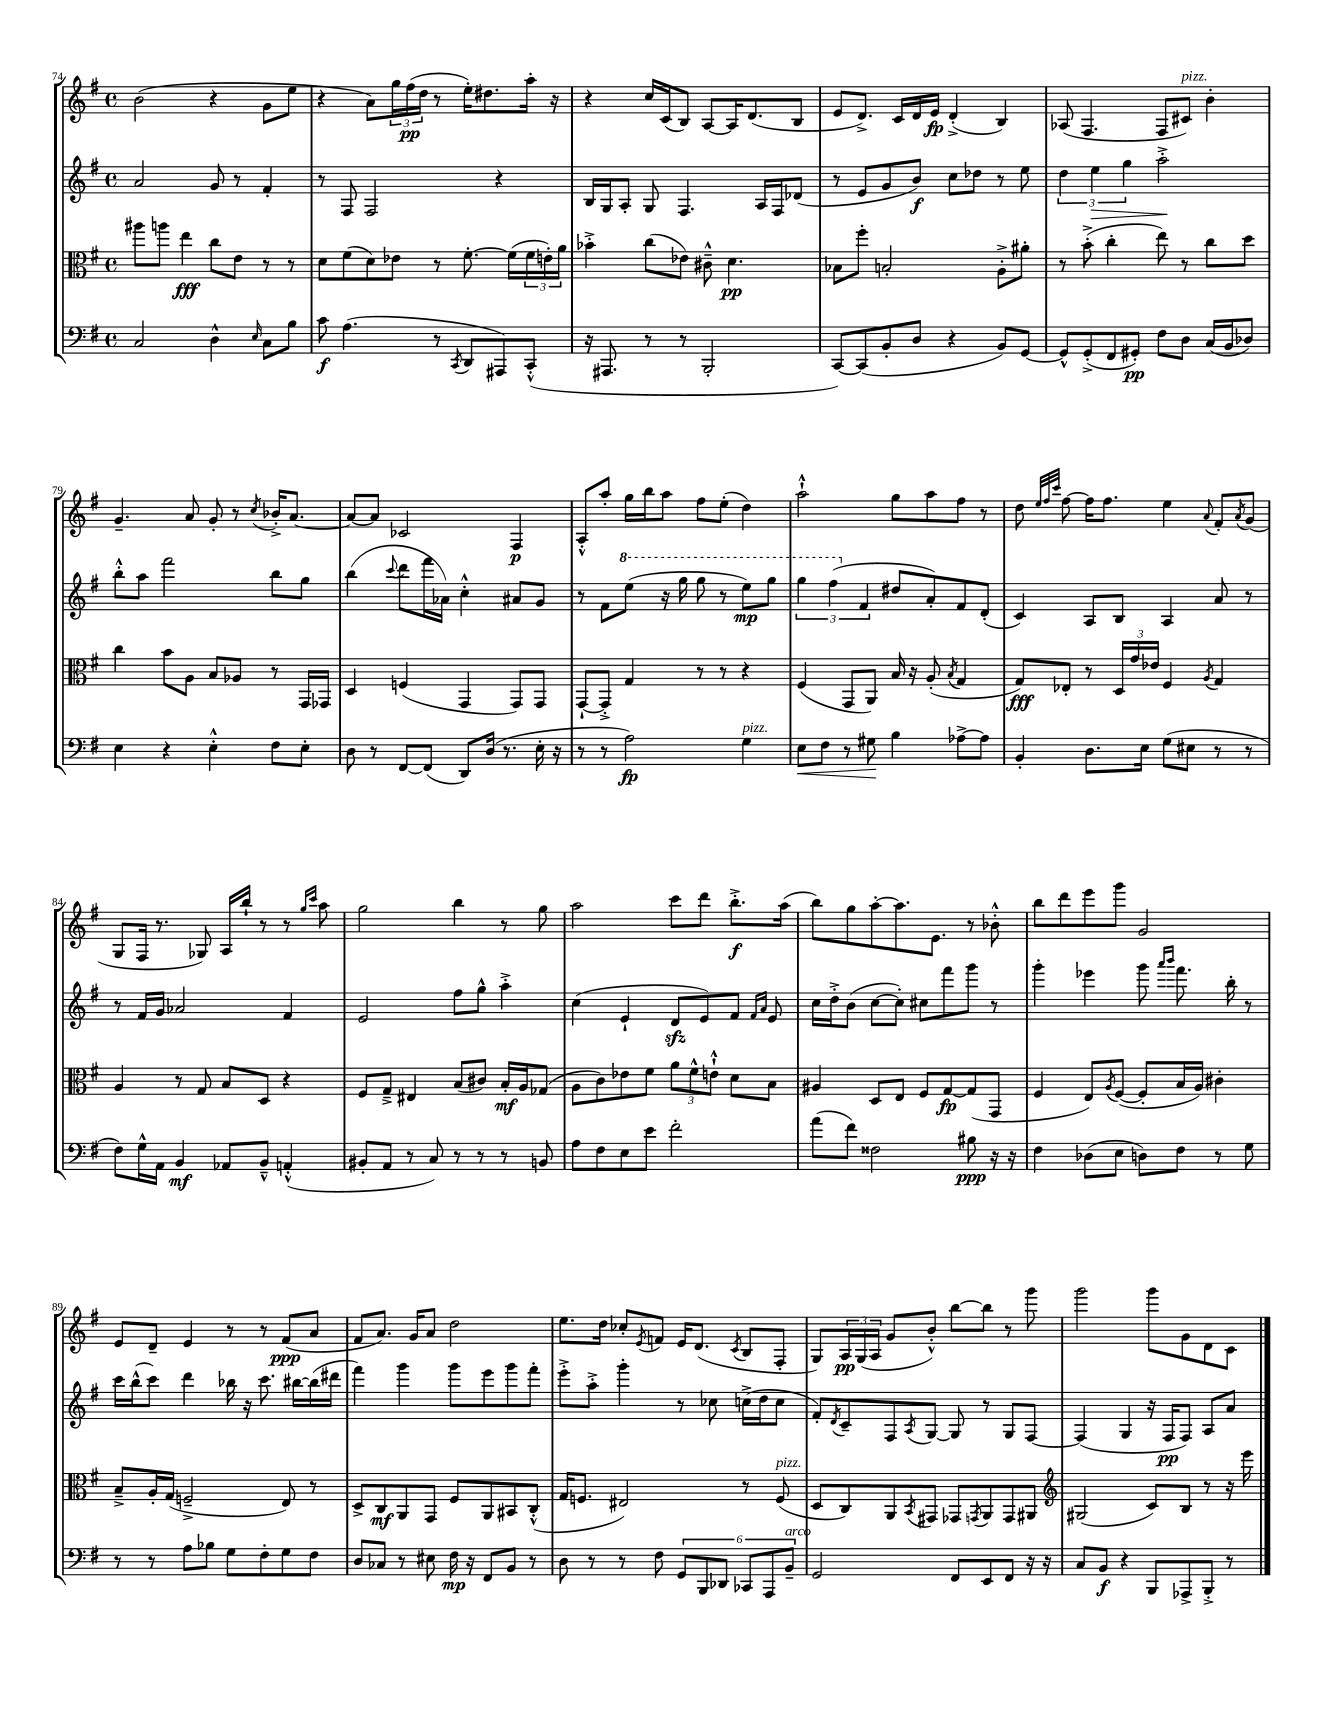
<<
\new StaffGroup <<
\new Staff = "s0" {
    \clef treble \key g \major \defaultTimeSignature \time 4/4
    b'2( r4 g'8 e''8 |
    r4 a'8) \tuplet 3/2 { g''16 fis''16\pp( d''16 } r8 e''16-.) dis''8. a''16-. r16 |
    r4 c''16 c'16( b8) a8~ a16 d'8.( b8 |
    e'8 d'8.->) c'16 d'16 e'16\fp d'4-.->( b4) |
    aes8( fis4. fis8 cis'8^\markup { \italic "pizz." }) b'4-. |
    g'4.-- a'8 g'8-. r8 \acciaccatura { c''8 } bes'16-.-> a'8.~ |
    a'8~ a'8 ces'2 fis4\p |
    a8-.-^ a''8-. g''16 b''16 a''8 fis''8 e''8-.( d''4) |
    a''2-!-^ g''8 a''8 fis''8 r8 |
    d''8 \grace { e''32 fis''32 c'''32 } fis''8~ fis''16 fis''8. e''4 \appoggiatura { a'8 } fis'8-. \acciaccatura { a'8 } g'8( |
    g8 fis16 r8. ges8) a16 b''16-! r8 r8 \grace { g''16 c'''16 } a''8 |
    g''2 b''4 r8 g''8 |
    a''2 c'''8 d'''8 b''8.-.->\f a''16( |
    b''8) g''8 a''8~-. a''8. e'8. r8 bes'8-.-^ |
    b''8 d'''8 e'''8 g'''8 g'2 |
    e'8 d'8-- e'4 r8 r8 fis'8\ppp( a'8 |
    fis'8 a'8.) g'16 a'8 d''2 |
    e''8. d''16 ces''8-. \acciaccatura { e'8 } f'8 e'16 d'8.( \acciaccatura { c'8 } b8 fis8-. |
    g8) \tuplet 3/2 { a16\pp g16( a16 } g'8 b'8-.-^) b''8~ b''8 r8 g'''8 |
    g'''2 g'''8 g'8 d'8 c'8 \bar "|." |
}
\new Staff = "s1" {
    \clef treble \key g \major \defaultTimeSignature \time 4/4
    a'2 g'8 r8 fis'4-. |
    r8 fis8 fis2 r4 |
    b16 g16 a8-. g8 fis4. a16 fis16 des'8( |
    r8 e'8 g'8 b'8\f) c''8 des''8 r8 e''8 |
    \tuplet 3/2 { d''4 e''4\> g''4 } a''2-.->\! |
    b''8-.-^ a''8 fis'''2 b''8 g''8 |
    b''4( \appoggiatura { c'''8 } d'''8 fis'''16 aes'16) c''4-.-^ ais'8 g'8 |
    r8 fis'8 \ottava #1 e'''8( r16 g'''16 g'''8 r8 e'''8\mp) g'''8 |
    \tuplet 3/2 { g'''4 fis'''4( \ottava #0 fis'4 } dis''8 a'8-.) fis'8 d'8-.( |
    c'4) a8 b8 a4 a'8 r8 |
    r8 fis'16 g'16 aes'2 fis'4 |
    e'2 fis''8 g''8-^ a''4-.-> |
    c''4( e'4-! d'8\sfz e'8) fis'8 \grace { fis'16 a'16 } e'8 |
    c''16 d''16-.-> b'8( c''8~ c''8-.) cis''8 fis'''8 g'''8 r8 |
    g'''4-. ees'''4 g'''8 \grace { a'''16 b'''16 } fis'''8. b''16-. r8 |
    c'''16 b''16-^( c'''8) d'''4 bes''16 r16 c'''8. bis''16~ bis''16( dis'''16 |
    fis'''4) g'''4 g'''8 e'''8 g'''8 fis'''8-. |
    e'''8-.-> a''8-.-> g'''4-. r8 ces''8 c''16->( d''16 c''8 |
    fis'8-.) \acciaccatura { d'8 } c'8-- fis8 \acciaccatura { a8 } g8~ g8 r8 g8 fis8~ |
    fis4( g4 r16 fis16\pp fis8) a8 a'8 \bar "|." |
}
\new Staff = "s2" {
    \clef alto \key g \major \defaultTimeSignature \time 4/4
    ais''8 a''8 e''4\fff c''8 e'8 r8 r8 |
    d'8 fis'8( d'8) ees'8 r8 fis'8.~-. fis'16( \tuplet 3/2 { fis'16 e'16-.) a'16 } |
    bes'4-.-> c''8( ees'8) cis'8---^ d'4.\pp |
    bes8 fis''8-. b2-. a8-.-> ais'8-. |
    r8 b'8-.->( c''4-. e''8) r8 c''8 d''8 |
    c''4 b'8 a8 b8 aes8 r8 g,16 ges,16 |
    d4 f4( g,4 g,8) g,8 |
    g,8~-! g,8-.-> g4 r8 r8 r4 |
    fis4( g,8 a,8) b16 r16 a8-.( \acciaccatura { b8 } g4 |
    g8\fff) ees8-. r8 \tuplet 3/2 { d16 g'16 ees'16 } fis4 \acciaccatura { a8 } g4 |
    a4 r8 g8 b8 d8 r4 |
    fis8 g8---> eis4 b8( cis'8) b16-.\mf a16 ges8( |
    a8 c'8) ees'8 fis'8 \tuplet 3/2 { a'8 fis'8-^ e'8-!-^ } d'8 b8 |
    ais4 d8 e8 fis8 g8~\fp g8( g,8 |
    fis4 e8) \acciaccatura { a8 } fis8~( fis8-. b16 a16) cis'4-. |
    b8---> a16-. g16( f2---> e8) r8 |
    d8-> c8\mf a,8 g,8 fis8 a,8 bis,8 c8-.-^( |
    g16 f8. eis2) r8 f8^\markup { \italic "pizz." }( |
    d8 c8) a,8 \acciaccatura { b,8 } gis,8 ges,8 \acciaccatura { g,8 } a,8 g,8 ais,8 |
    \clef treble gis2( c'8) b8 r8 r16 e'''16 \bar "|." |
}
\new Staff = "s3" {
    \clef bass \key g \major \defaultTimeSignature \time 4/4
    c2 d4-^ \grace { e16 } c8 b8 |
    c'8\f a4.( r8 \acciaccatura { c,8 } d,8 ais,,8) c,8-.-^( |
    r16 ais,,8. r8 r8 b,,2-. |
    c,8~) c,8( b,8-. d8 r4 b,8) g,8~ |
    g,8-^ g,8-.->( fis,8 gis,8-.\pp) fis8 d8 c16( b,16 des8) |
    e4 r4 e4-.-^ fis8 e8-. |
    d8 r8 fis,8~ fis,8( d,8) d16( r8. e16-. r16 |
    r8 r8 a2\fp) g4^\markup { \italic "pizz." } |
    e8\< fis8 r8 gis8\! b4 aes8~-> aes8 |
    b,4-. d8. e16 g8( eis8 r8 r8 |
    fis8) g16-^ a,16 b,4\mf aes,8 b,8---^ a,4-.-^( |
    bis,8-. a,8 r8 c8) r8 r8 r8 b,8 |
    a8 fis8 e8 e'8 fis'2-. |
    a'8( fis'8) fisis2 bis8\ppp r16 r16 |
    fis4 des8( e8 d8) fis8 r8 g8 |
    r8 r8 a8 bes8 g8 fis8-. g8 fis8 |
    d8 ces8 r8 eis8 fis16\mp r16 fis,8 b,8 r8 |
    d8 r8 r8 fis8 \tuplet 6/4 { g,8 b,,8 des,8 ces,8 a,,8 b,8--^\markup { \italic "arco" } } |
    g,2 fis,8 e,8 fis,8 r16 r16 |
    c8 b,8\f r4 b,,8 aes,,8-> b,,8-.-> r8 \bar "|." |
}
>>
>>
\layout { \context { \Score currentBarNumber = #74 } }
